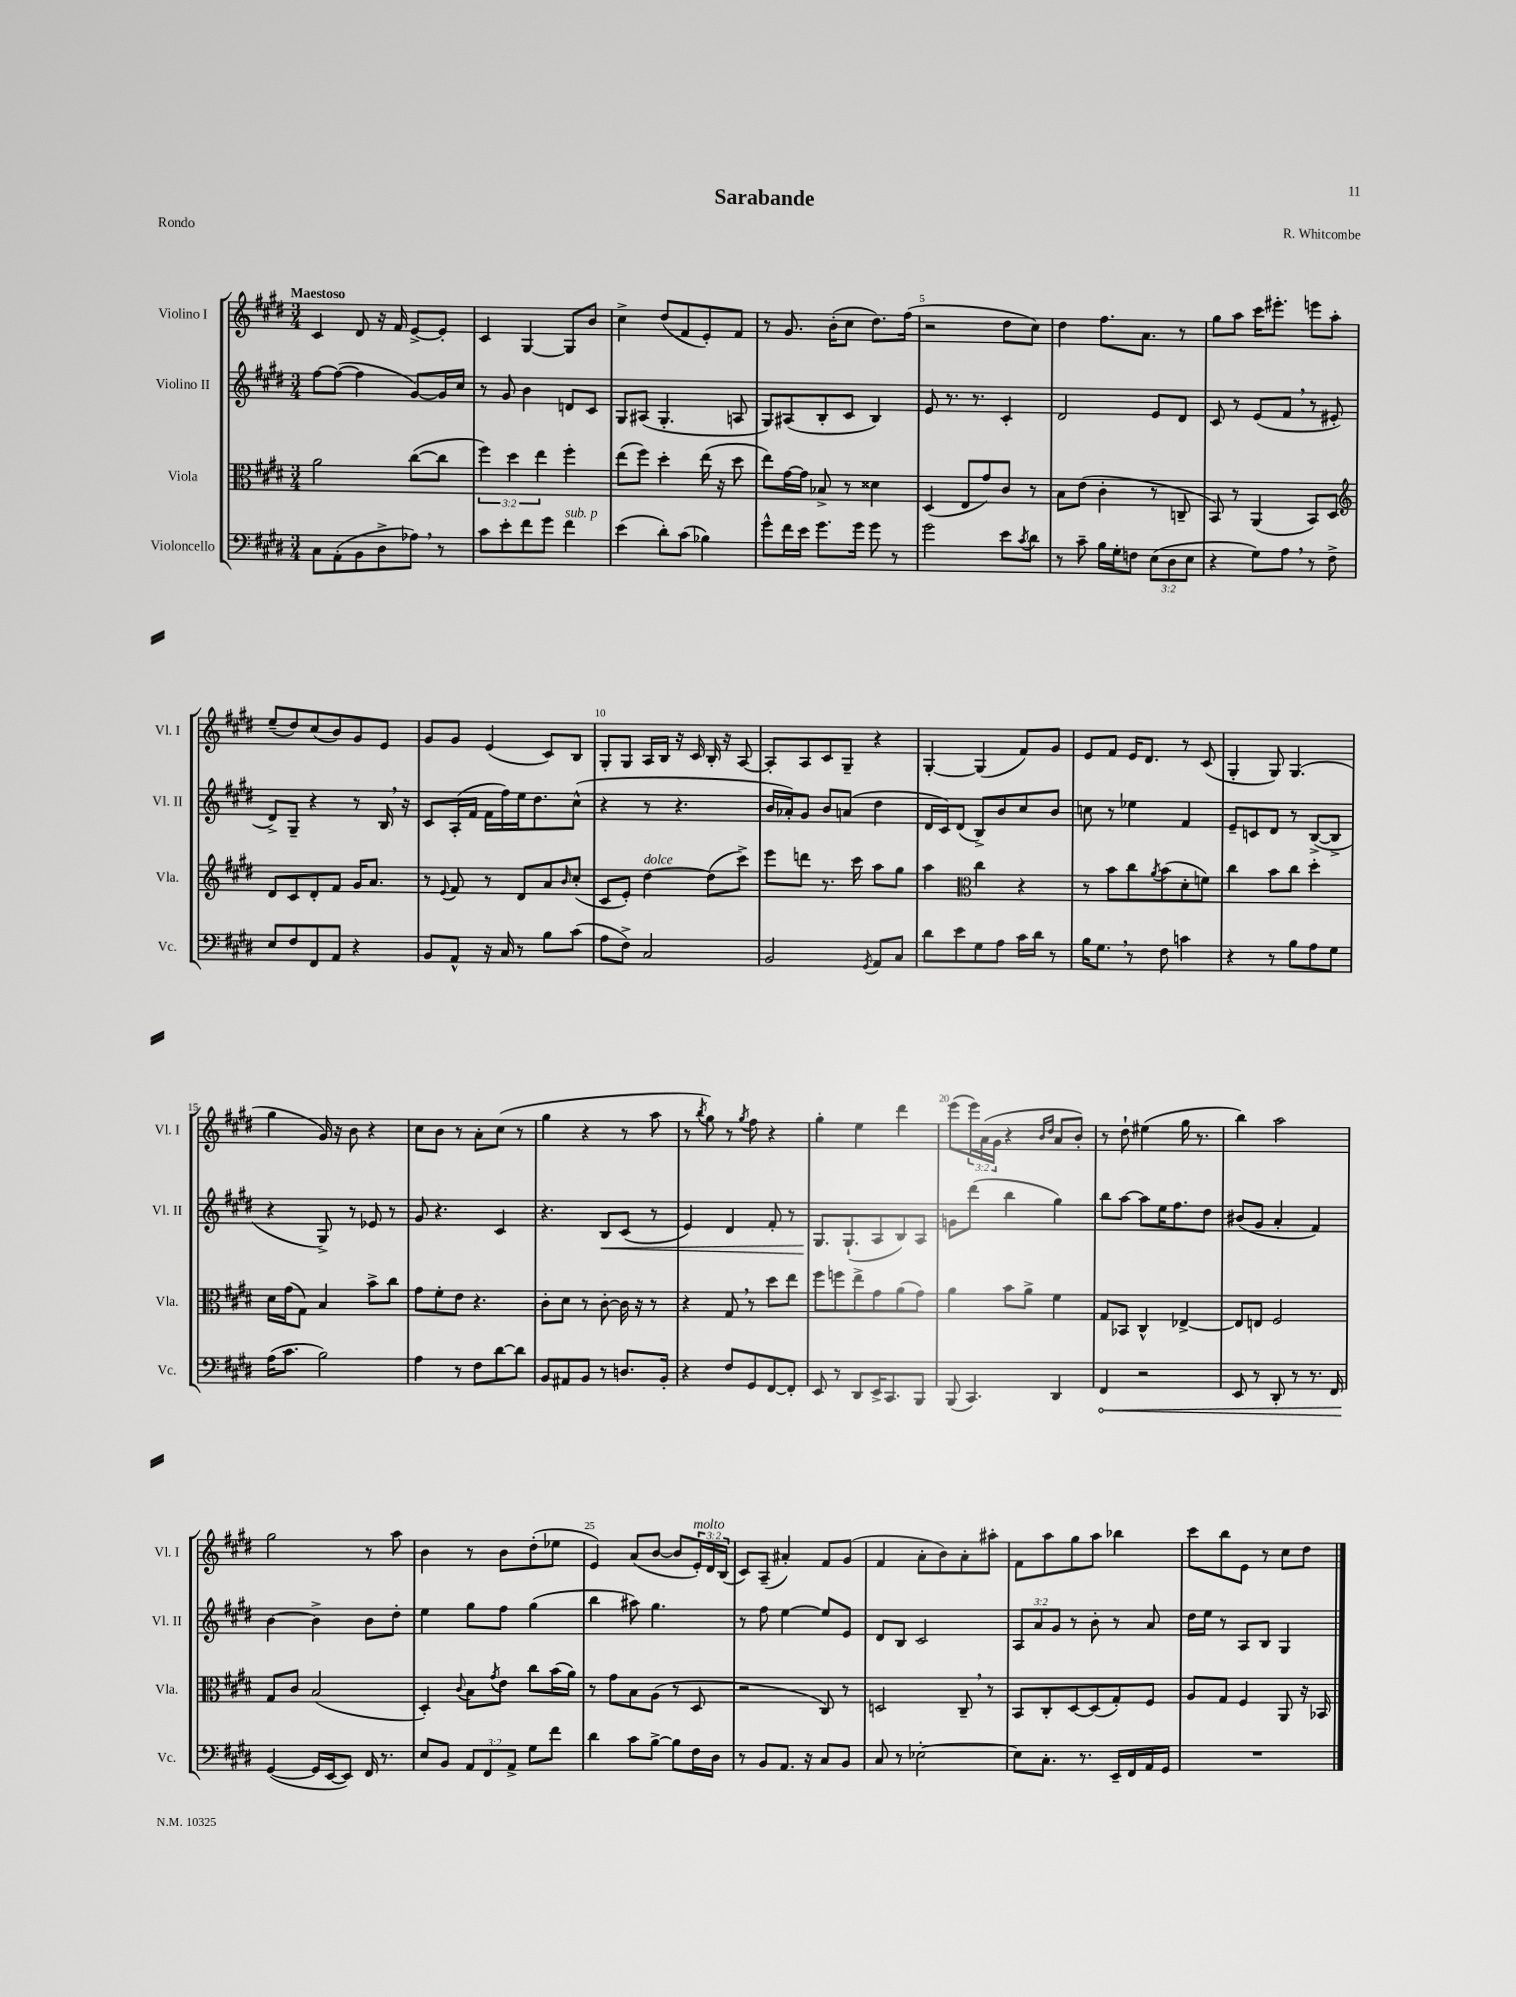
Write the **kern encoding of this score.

**kern	**dynam	**kern	**kern	**dynam	**kern
*part4	*part4	*part3	*part2	*part2	*part1
*staff4	*staff4	*staff3	*staff2	*staff2	*staff1
*I"Violoncello	*	*I"Viola	*I"Violino II	*	*I"Violino I
*I'Vc.	*	*I'Vla.	*I'Vl. II	*	*I'Vl. I
*clefF4	*	*clefC3	*clefG2	*	*clefG2
*k[f#c#g#d#]	*	*k[f#c#g#d#]	*k[f#c#g#d#]	*	*k[f#c#g#d#]
*M3/4	*	*M3/4	*M3/4	*	*M3/4
=1	=1	=1	=1	=1	=1
!	!	!	!	!	!LO:TX:a:B:t=Maestoso
8C#\L	.	2a\	[8ff#\L	.	4c#/
(8AA'\	.	.	(8ff#\J_	.	.
8BB\	.	.	4ff#\]	.	8d#/
8D#^\	.	.	.	.	16r
.	.	.	.	.	16f#/
8A-X,\J)	.	([8cc#\L	[8g#/L)	.	[8e^/L
8r	.	8cc#\J]	16g#/L]	.	8e'/J]
.	.	.	16cc#/JJ	.	.
=2	=2	=2	=2	=2	=2
8c#\L	.	6ff#\)	8r	.	4c#/
8e'\	.	.	8g#/	.	.
.	.	6dd#\	.	.	.
8f#\	.	.	4b\	.	[4G#/
.	.	6ee\	.	.	.
8g#\J	.	.	.	.	.
!LO:TX:a:i:t=sub. p	!	!	!	!	!
4f#\	.	4ff#'\	8dn/L	.	8G#/L]
.	.	.	8c#/J	.	8b/J
=3	=3	=3	=3	=3	=3
(4e\	.	(8ee\L	8G#/L	.	4cc#^\
.	.	8ff#\J)	(8A#X/J	.	.
8d#'\L)	.	4dd#'\	4.G#'/	.	(8dd#/L
(8c#\J	.	.	.	.	8f#/
4B-X\)	.	(16ee\	.	.	8e'/)
.	.	16r	.	.	.
.	.	8dd#\	8An/	.	8f#/J
=4	=4	=4	=4	=4	=4
8g#^^\L	.	8ee\L)	8G#/L)	.	8r
16f#\L	.	[16g#\L	(8A#X/	.	8.g#/
16e\JJ	.	16g#\JJ]	.	.	.
8.g#\L	.	8B-X^/	8B'/	.	.
.	.	.	.	.	(16b'\KL
.	.	8r	8c#/J	.	8cc#\J
16g#\Jk	.	.	.	.	.
8g#\	.	4d##X\	4B/)	.	8.dd#\L)
8r	.	.	.	.	.
.	.	.	.	.	(16ff#\Jk
=5	=5	=5	=5	=5	=5
2g#\	.	(4D#/	8e/	.	2r
.	.	.	8.r	.	.
.	.	8E/L	.	.	.
.	.	.	8.r	.	.
.	.	8g#/)	.	.	.
8e\L	.	8c#/J	4c#'/	.	8dd#\L
8qc#/	.	.	.	.	.
8d#\J	.	8r	.	.	8cc#\J)
=6	=6	=6	=6	=6	=6
8r	.	8B\L	2d#/	.	4dd#\
8c#~\	.	(8e\J	.	.	.
16B\LL	.	4c#'\	.	.	8.ff#\L
16G#'\J	.	.	.	.	.
8Fn\J	.	.	.	.	.
.	.	.	.	.	8.a\J
(12E\L	.	8r	8e/L	.	.
12D#\	.	.	.	.	.
.	.	8Cn~/	8d#/J	.	8r
12E\J	.	.	.	.	.
=7	=7	=7	=7	=7	=7
4r	.	8BB/)	8c#/	.	8gg#\L
.	.	8r	8r	.	8aa\J
8G#\L)	.	(4AA/	(8e/L	.	16ccc#\KL
.	.	.	.	.	8.eee#X'\J
8A,\J	.	.	8f#,/J	.	.
8r	.	8BB/L)	8r	.	8eeen\L
8F#^\	.	8D#/J	8e#X'/	.	8aa'\J
!!LO:LB:g=z
=8	=8	=8	=8	=8	=8
*	*	*clefG2	*	*	*
8E/L	.	8d#/L	8d#^/L)	.	(8ee~/L
8F#/	.	8c#/	8G#~/J	.	8dd#/)
8FF#/	.	8d#'/	4r	.	(8cc#/
8AA/J	.	8f#/J	.	.	8b/)
4r	.	16g#/KL	8r	.	8g#/
.	.	8.a/J	.	.	.
.	.	.	16B,/	.	8e/J
.	.	.	16r	.	.
=9	=9	=9	=9	=9	=9
8BB/L	.	8r	8c#/L	.	8g#/L
.	.	8qqe/	.	.	.
8AA^^/J	.	8f#/	(16A'/L	.	8g#/J
.	.	.	16f#/JJ	.	.
16r	.	8r	16f#\LL	.	(4e/
16C#/	.	.	16ff#\)	.	.
8r	.	8d#/L	16ee\J	.	.
.	.	.	8.dd#\	.	.
8B\L	.	8a/	.	.	8c#/L)
.	.	16qqb/	.	.	.
(8c#\J	.	(8cc#'/J	(8cc#^^\J	.	8B/J
=10	=10	=10	=10	=10	=10
8A\L	.	8c#/L	4r	.	8G#'/L
8F#^\J)	.	8e'/J)	.	.	8G#/J
!	!	!LO:TX:a:i:t=dolce	!	!	!
2C#/	.	[4dd#\	8r	.	16A/LL
.	.	.	.	.	16B/JJ
.	.	.	4.r	.	16r
.	.	.	.	.	16c#/
.	.	(8dd#\L]	.	.	16B'/
.	.	.	.	.	16r
.	.	8ccc#^\J)	.	.	[8A/
=11	=11	=11	=11	=11	=11
2BB/	.	8eee\L	16b/LL	.	8A'/L]
.	.	.	16a-X'/J)	.	.
.	.	8dddn\J	8g#/J	.	8A/
.	.	8.r	8b/L	.	8c#/
.	.	.	(8an/J	.	8G#~/J
.	.	16ccc#\	.	.	.
8qGG#/	.	.	.	.	.
8AA/L	.	8aa\L	4dd#\	.	4r
8C#/J	.	8gg#\J	.	.	.
=12	=12	=12	=12	=12	=12
8d#\L	.	4aa\	16d#/LL	.	[4G#'/
.	.	.	16c#/J)	.	.
8e\	.	.	(8d#/J	.	.
*	*	*clefC3	*	*	*
8G#\	.	4cc#\	8B^/L)	.	(4G#/]
8A\J	.	.	8b/	.	.
16c#\LL	.	4r	8cc#/	.	8f#/L)
16d#\JJ	.	.	.	.	.
8r	.	.	8b/J	.	8g#/J
=13	=13	=13	=13	=13	=13
16B\KL	.	8r	8ccn\	.	8e/L
8.G#,\J	.	.	.	.	.
.	.	8b\L	8r	.	8f#/J
8r	.	8cc#\	4ee-X\	.	16e/KL
.	.	.	.	.	8.d#/J
.	.	8qa/	.	.	.
8F#\	.	(8b\	.	.	.
4cn\	.	8d#'\	4f#/	.	8r
.	.	8fn\J)	.	.	(8c#/
=14	=14	=14	=14	=14	=14
4r	.	4cc#\	8e~/L	.	4G#'/
.	.	.	8cn/	.	.
8r	.	8b\L	8d#/J	.	8G#/)
8B\L	.	8cc#\J	8r	.	(4.G#/
8A\	.	4dd#'\	([8B^/L	.	.
8G#\J	.	.	8B^/J]	.	.
!!LO:LB:g=z
=15	=15	=15	=15	=15	=15
(16A\KL	.	16d#\LL	4r	.	4gg#\
8.c#\J	.	(16g#\J	.	.	.
.	.	8G#\J)	.	.	.
2B\)	.	4B/	8G#^/)	.	16g#/)
.	.	.	.	.	16r
.	.	.	8r	.	8b\
.	.	8b^\L	8e-X/	.	4r
.	.	8cc#\J	8r	.	.
=16	=16	=16	=16	=16	=16
4A\	.	8g#\L	8g#/	.	8cc#\L
.	.	8f#'\	4.r	.	8b\J
8r	.	8e\J	.	.	8r
8F#\L	.	4.r	.	.	8a'\L
[8d#\	.	.	4c#/	.	(8cc#\J
8d#\J]	.	.	.	.	8r
=17	=17	=17	=17	=17	=17
8BB/L	.	8c#'\L	4.r	.	4gg#\
8AA#X/	.	8d#\J	.	.	.
8BB/J	.	8r	.	.	4r
!	!	!	!	!LO:HP:b	!
8r	.	[8c#'\	8B/L	<	.
8.Dn/L	.	16c#\]	(8c#/J	.	8r
.	.	16r	.	.	.
.	.	8r	8r	.	8aa\
16BB'/Jk	.	.	.	.	.
=18	=18	=18	=18	=18	=18
4r	.	4r	4e/)	.	8r
.	.	.	.	.	8qbb/
.	.	.	.	.	8gg#\)
8F#/L	.	8G#,/	4d#/	.	8r
.	.	.	.	.	8qgg#/
8GG#/	.	8r	.	.	8ff#\
[8FF#/	.	8dd#\L	8f#'/	.	4r
8FF#'/J]	.	8ee\J	8r	.	.
=19	=19	=19	=19	=19	=19
8EE/	.	8ff#\L	8.G#/L	.	4gg#'\
8r	.	8ffn\	.	.	.
.	.	.	(8.G#`/	[	.
8DD#/L	.	8ee^\	.	.	4ee\
16EE^/K	.	8g#\	8A/	.	.
8.CC#/	.	.	.	.	.
.	.	(8a\	8B/)	.	4ddd#\
8BBB/J	.	8g#\J)	8A/J	.	.
=20	=20	=20	=20	=20	=20
(8BBB/	.	4a\	8gn\L	.	(8eee\L
4.CC#/)	.	.	(8ddd#\J	.	24eee\L)
.	.	.	.	.	(24a\
.	.	.	.	.	24g#\JJ
.	.	8b\L	4bb\	.	4r
.	.	8a^\J	.	.	.
.	.	.	.	.	16qqb/LL
.	.	.	.	.	16qqdd#/JJ
4DD#/	.	4f#\	4gg#\)	.	8a/L
.	.	.	.	.	8b'/J)
=21	=21	=21	=21	=21	=21
!	!LO:HP:b	!	!	!	!
4FF#/	<	8G#/L	8bb\L	.	8r
.	.	8BB-X/J	[8aa\J	.	8dd#`\
2r	.	4C#^^/	8aa\L]	.	(4ee#X\
.	.	.	16ee\K	.	.
.	.	.	8.ff#\	.	.
.	.	[4E-X^/	.	.	16gg#\
.	.	.	.	.	8.r
.	.	.	8dd#\J	.	.
=22	=22	=22	=22	=22	=22
8EE/	.	8E-/L]	(8b#X/L	.	4bb\)
8r	.	8En/J	8g#/J	.	.
8DD#'/	.	2F#/	4a'/	.	2aa\
8r	.	.	.	.	.
8.r	.	.	4f#/)	.	.
16FF#/	.	.	.	.	.
!!LO:LB:g=z
=23	=23	=23	=23	=23	=23
([4GG#/	.	8G#/L	[4b\	.	2gg#\
.	.	8c#/J	.	.	.
16GG#/LL]	[	(2B/	4b^\]	.	.
[16EE/J	.	.	.	.	.
8EE/J])	.	.	.	.	.
16FF#/	.	.	8b\L	.	8r
8.r	.	.	.	.	.
.	.	.	8dd#'\J	.	8aa\
=24	=24	=24	=24	=24	=24
8E/L	.	4D#'/)	4ee\	.	4b\
8BB/J	.	.	.	.	.
.	.	8qqc#/	.	.	.
12AA/L	.	8B\L	8gg#\L	.	8r
12FF#/	.	.	.	.	.
.	.	8qg#/	.	.	.
.	.	8e\J	8ff#\J	.	8b\L
12AA^/J	.	.	.	.	.
8G#\L	.	8cc#\L	(4gg#\	.	(8dd#'\
8f#\J	.	(16b\L	.	.	8ee-X\J
.	.	16a\JJ)	.	.	.
=25	=25	=25	=25	=25	=25
4d#\	.	8r	4bb\	.	4e/)
.	.	8g#\L	.	.	.
8c#\L	.	8B\	8aa#X\)	.	(8a/L
[8B^\J	.	(8A\J	4.gg#\	.	[8b/J
8B\L]	.	8r	.	.	8b/L]
!	!	!	!	!	!LO:TX:a:i:t=molto
16F#\L	.	8D#/	.	.	24e'/L)
.	.	.	.	.	24d#/
16D#\JJ	.	.	.	.	.
.	.	.	.	.	(24B/JJ
=26	=26	=26	=26	=26	=26
8r	.	2r	8r	.	8c#/L)
8BB/L	.	.	8ff#\	.	(8A~/J
8.AA/J	.	.	[4ee\	.	4a#X'/)
16r	.	.	.	.	.
8C#/L	.	8C#/)	8ee/L]	.	8f#/L
8BB/J	.	8r	8e/J	.	(8g#/J
=27	=27	=27	=27	=27	=27
8C#/	.	2Dn/	8d#/L	.	4f#/
8r	.	.	8B/J	.	.
[2E-X'\	.	.	2c#/	.	8a'\L
.	.	.	.	.	8b\)
.	.	8C#~,/	.	.	8a'\
.	.	8r	.	.	8aa#X'\J
=28	=28	=28	=28	=28	=28
8E-\L]	.	8BB/L	12A/L	.	8f#\L
.	.	.	12a/	.	.
8.C#'\J	.	8C#'/	.	.	8aa\
.	.	.	12g#/J	.	.
.	.	[8D#/	8r	.	8gg#\
8.r	.	.	.	.	.
.	.	(8D#/]	8b'\	.	8aa\J
16EE~/LL	.	8G#'/)	8r	.	4bb-X\
16FF#/	.	.	.	.	.
16AA/	.	8F#/J	8a/	.	.
16GG#/JJ	.	.	.	.	.
=29	=29	=29	=29	=29	=29
2.r	.	8A/L	16dd#\LL	.	8ccc#\L
.	.	.	16ee\JJ	.	.
.	.	8G#/J	8r	.	8bb\
.	.	4F#/	8A/L	.	8e\J
.	.	.	8B/J	.	8r
.	.	8AA/	4G#/	.	8cc#\L
.	.	16r	.	.	8dd#\J
.	.	16BB-X/	.	.	.
==	==	==	==	==	==
*-	*-	*-	*-	*-	*-
